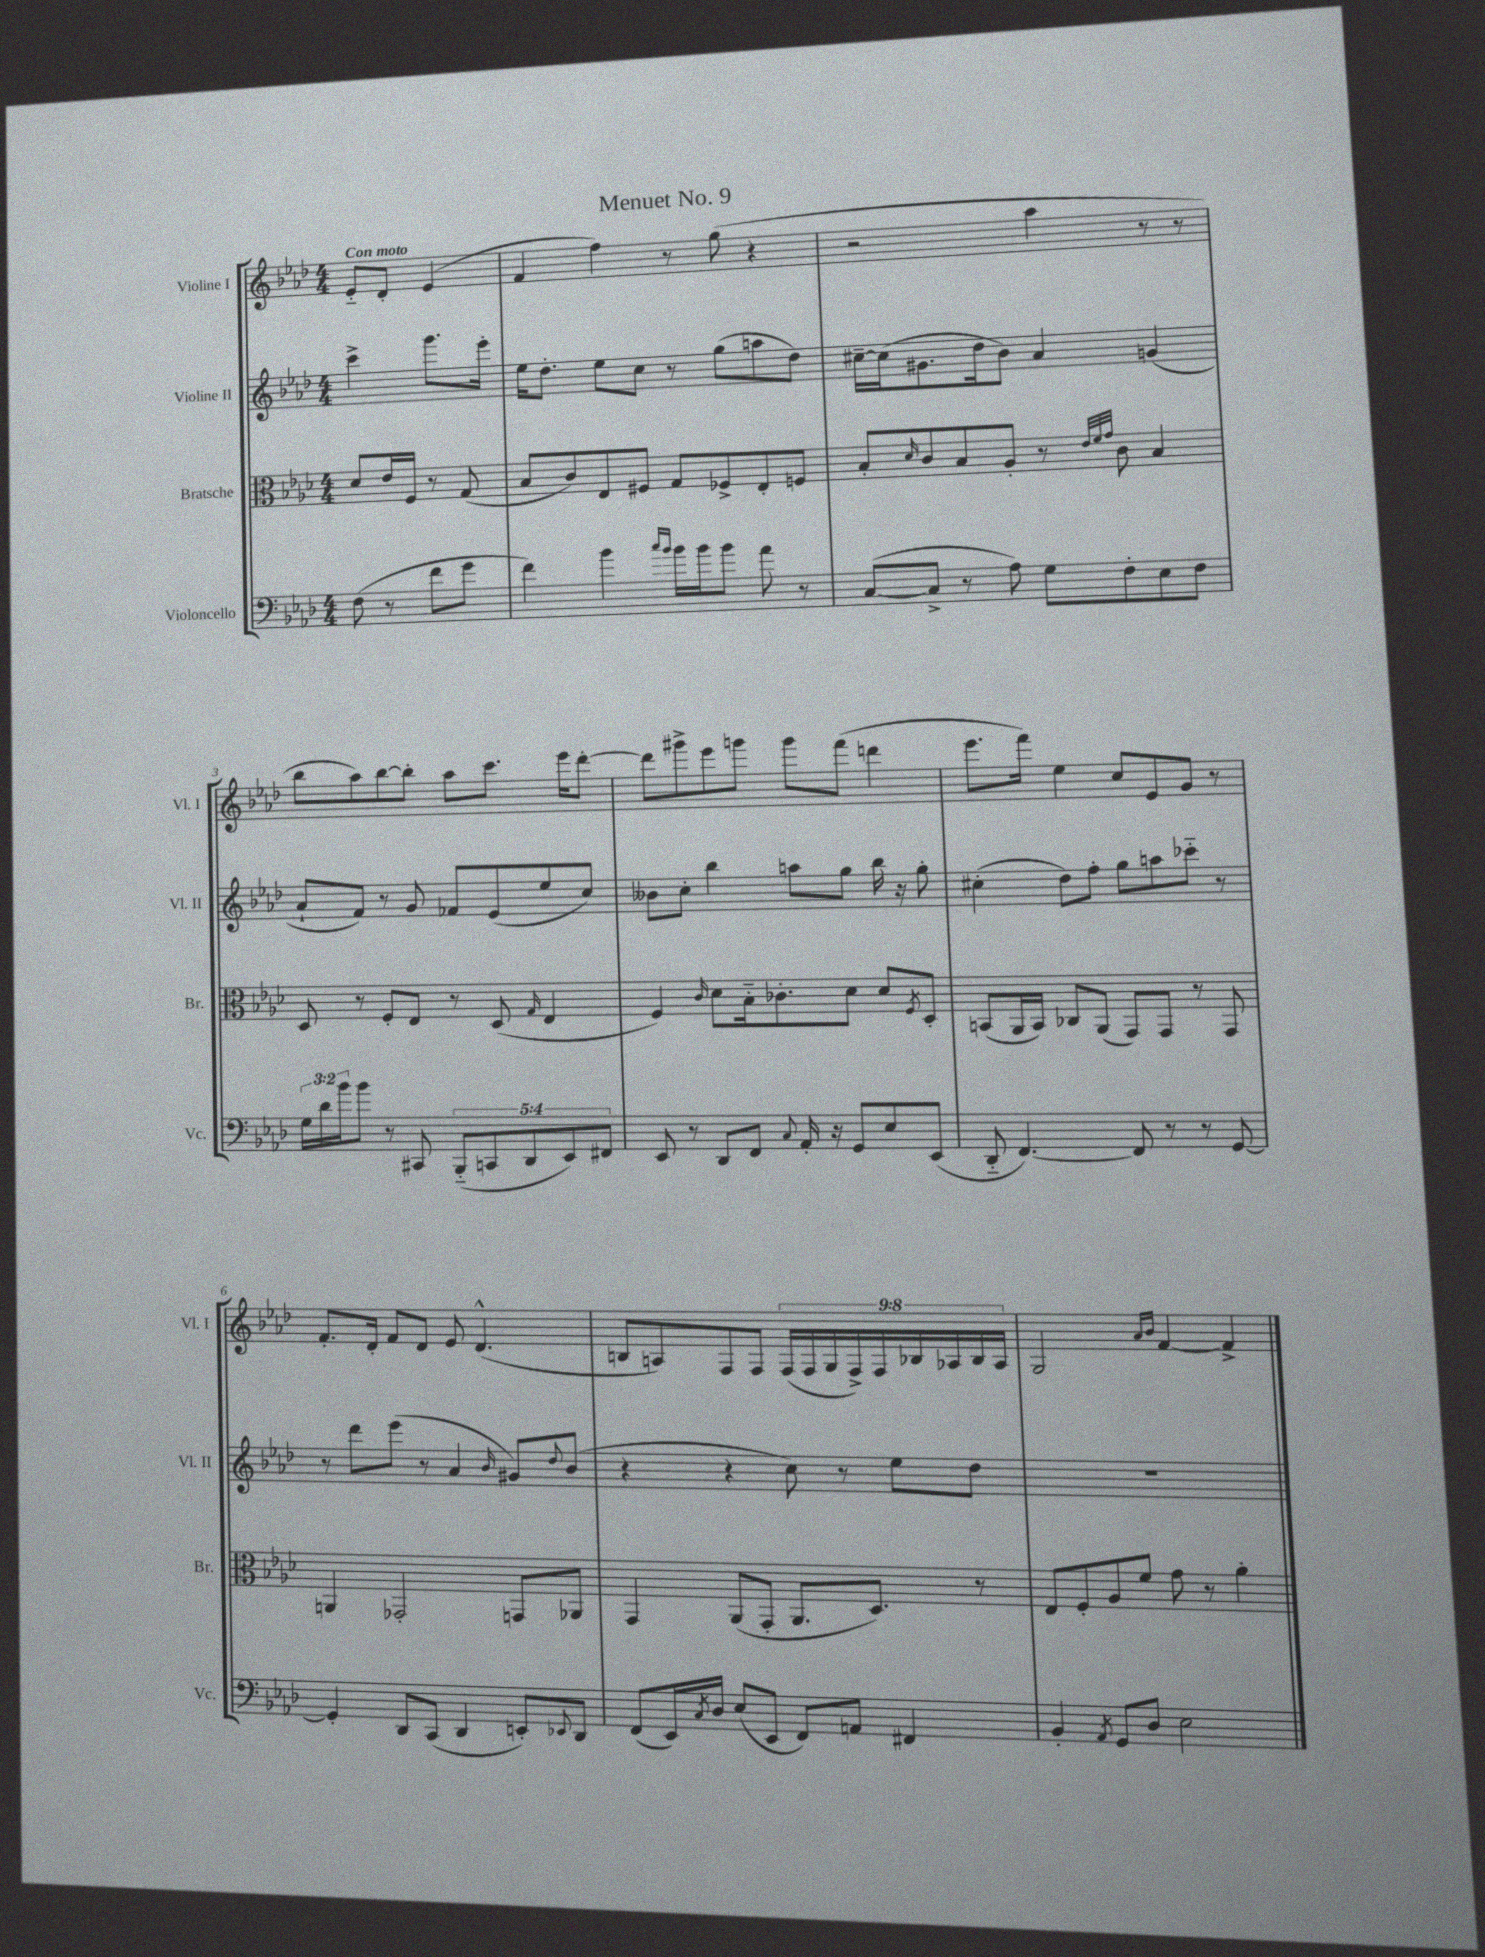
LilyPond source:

\header { title = "Menuet No. 9" }
<<
\new StaffGroup <<
\new Staff = "s0" \with { instrumentName = "Violine I" shortInstrumentName = "Vl. I" } {
    \clef treble \key aes \major \numericTimeSignature \time 4/4 \override Staff.TupletNumber.text = #tuplet-number::calc-fraction-text \partial 2 \tempo "Con moto"
    ees'8-_ des'8-. ees'4( |
    f'4 f''4) r8 g''8( r4 |
    r2 aes''4 r8 r8 |
    bes''8 aes''8) bes''8~ bes''8-. aes''8 c'''8. ees'''16 des'''8~-. |
    des'''8 gis'''8-> ees'''8 g'''8 g'''8 f'''8( d'''4 |
    ees'''8. f'''16) ees''4 c''8 ees'8 g'8 r8 |
    f'8.-. des'16-. f'8 des'8 ees'8 des'4.-^( |
    b8 a8) f8 f8 \tuplet 9/8 { f16( f16 g16 f16->) f16 bes16 aes16 bes16 aes16 } |
    g2 \grace { aes'16 bes'16 } f'4~ f'4-> \bar "|." |
}
\new Staff = "s1" \with { instrumentName = "Violine II" shortInstrumentName = "Vl. II" } {
    \clef treble \key aes \major \numericTimeSignature \time 4/4 \partial 2
    c'''4-> g'''8. ees'''16-. |
    ees''16 des''8.-. ees''8 c''8 r8 g''8( a''8 des''8) |
    cis''16~-- cis''16( gis'8. des''16 bes'8) aes'4 g'4( |
    aes'8-! f'8) r8 g'8 fes'8 ees'8( ees''8 c''8) |
    beses'8 c''8-. bes''4 a''8 g''8 bes''16 r16 g''8-. |
    cis''4-.( des''8) f''8-. g''8 a''8 ces'''8-_ r8 |
    r8 des'''8 ees'''8( r8 aes'4 \grace { bes'16 } gis'8) \appoggiatura { des''8 } bes'8( |
    r4 r4 c''8) r8 ees''8 des''8 |
    R1 \bar "|." |
}
\new Staff = "s2" \with { instrumentName = "Bratsche" shortInstrumentName = "Br." } {
    \clef alto \key aes \major \numericTimeSignature \time 4/4 \partial 2
    des'8 ees'16 f16 r8 g8( |
    bes8 c'8) ees8 fis8 g8 fes8-> ees8-. f8 |
    bes8-. \grace { des'16 } c'8 bes8 aes8-. r8 \grace { ees'32 f'32 g'32 } c'8 bes4 |
    des8 r8 f8-. ees8 r8 des8( \grace { g16 } ees4 |
    f4) \grace { c'16 } des'8 bes16-_ ces'8.-. des'8 des'8 \acciaccatura { f8 } des8-. |
    b,8( aes,16 b,16) ces8 aes,8( g,8) g,8 r8 g,8 |
    a,4 ges,2-. g,8 aes,8 |
    g,4 aes,8( g,8-. aes,8. des8.) r8 |
    ees8 f8-. aes8 f'8 g'8 r8 aes'4-. \bar "|." |
}
\new Staff = "s3" \with { instrumentName = "Violoncello" shortInstrumentName = "Vc." } {
    \clef bass \key aes \major \numericTimeSignature \time 4/4 \override Staff.TupletNumber.text = #tuplet-number::calc-fraction-text \partial 2
    f8( r8 f'8 g'8 |
    f'4) bes'4 \grace { c''16 bes'16 } bes'16 bes'16 bes'8 aes'8 r8 |
    c8~( c8-> r8 aes8) g8 f8-. ees8 f8 |
    \tuplet 3/2 { g16 des'16 bes'16 } bes'8 r8 cis,8 \tuplet 5/4 { bes,,8-_( c,8 des,8 ees,8) fis,8 } |
    ees,8 r8 des,8 f,8 \appoggiatura { c8 } aes,16-. r16 g,8 ees8 ees,8( |
    des,8-_ f,4.~) f,8 r8 r8 g,8~ |
    g,4-. des,8 c,8( des,4 e,8-.) \appoggiatura { ees,8 } des,8 |
    f,8( ees,16) \acciaccatura { c8 } des16 ees8( ees,8 f,8) a,8 fis,4 |
    bes,4-. \acciaccatura { aes,8 } g,8 des8 ees2 \bar "|." |
}
>>
>>
